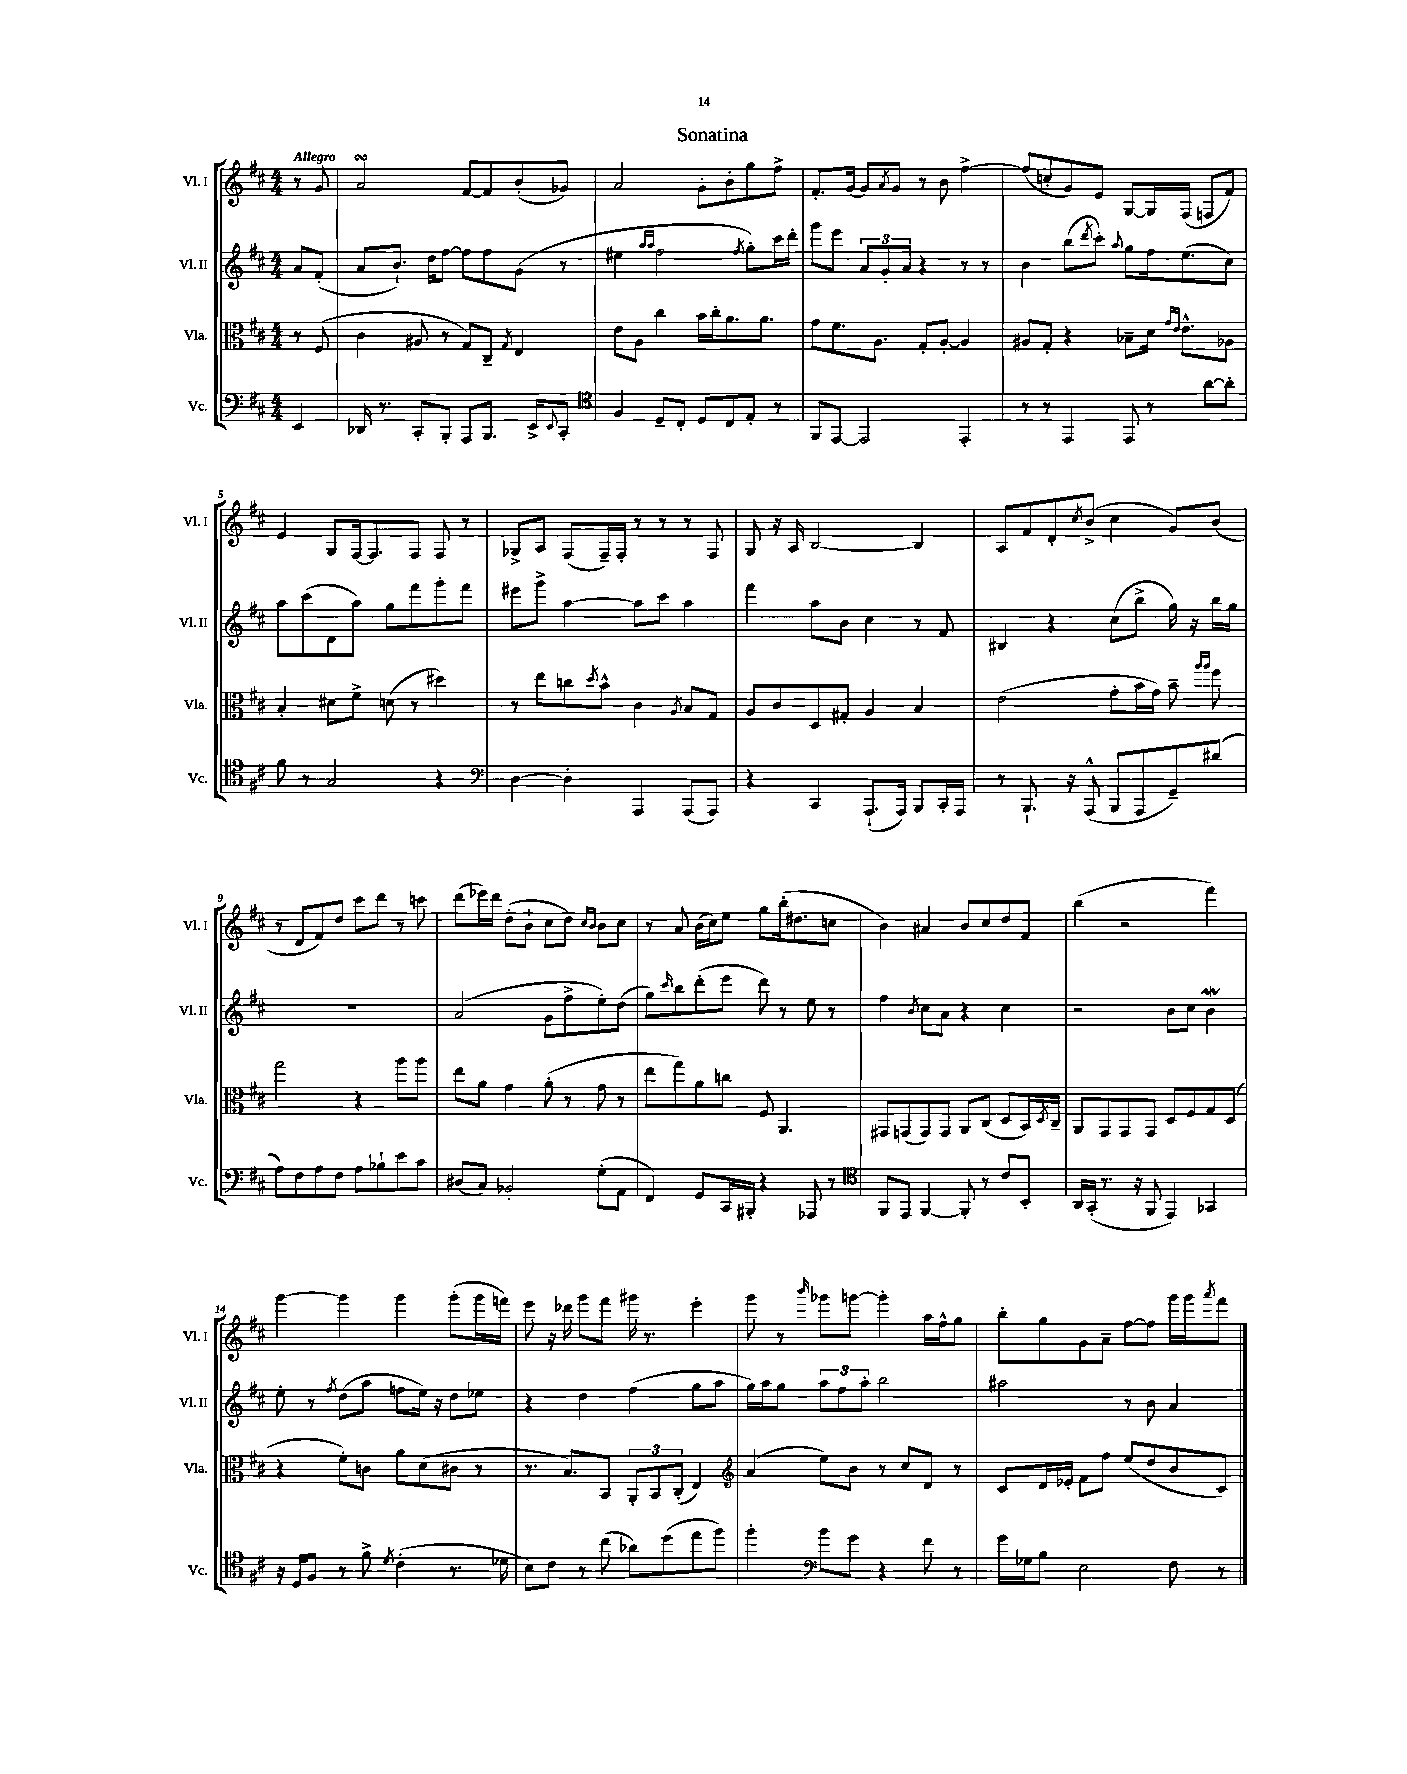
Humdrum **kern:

**kern	**kern	**kern	**kern
*staff4	*staff3	*staff2	*staff1
*clefF4	*clefC3	*clefG2	*clefG2
*k[f#c#]	*k[f#c#]	*k[f#c#]	*k[f#c#]
*M4/4	*M4/4	*M4/4	*M4/4
4EE	8r	8a	8r
.	(8F#	(8f#'	8g
=	=	=	=
16DD-	4c#	8a	2a
8.r	.	.	.
.	.	8.b`)	.
8CC#'	8A#	.	.
.	.	16dd	.
8BBB'	8r	[8ff#	.
8AAA	8G)	8ff#]	[8f#
8.BBB	8C#~	8ff#	8f#]
.	8qG	.	.
.	4E	(8g	(8b'
16EE^	.	.	.
8qqEE	.	.	.
8CC#'	.	8r	8g-)
=	=	=	=
*clefC4	*	*	*
4F#	8e	4ee#	2a
.	8A	.	.
.	.	16qqaa	.
.	.	16qqaa	.
8D~	4cc#	2ff#	.
8C#'	.	.	.
8D	16b	.	8g'
.	16cc#'	.	.
8C#	8.a	.	8b'
.	.	8qff#	.
8E'	.	8gg')	8gg
.	8.a	.	.
8r	.	16ccc#	8ff#^
.	.	16ddd'	.
=	=	=	=
8FF#	8g	8ggg	8.f#'
[8EE	8.f#	8eee	.
.	.	.	[16g
2EE]	.	12a	8g]
.	8.A	.	.
.	.	12g'	.
.	.	.	8qa
.	.	.	8g
.	.	12a	.
.	8G'	4r	8r
.	[8A'	.	8b
4EE'	4A]	8r	[4ff#^
.	.	8r	.
=	=	=	=
8r	8A#	4b	(8ff#]
8r	8G'	.	8cc'
4EE	4r	(8bb	8g)
.	.	8qddd	.
.	.	8ccc#')	8e
.	.	8qqaa	.
8EE	8B-~	8gg	[8G
8r	16d	16ff#	16G]
.	16qqg	.	.
.	16qqe	.	.
.	8.e^^	(8.ee	(16F#
[8a	.	.	8F
8a']	8A-	8cc#)	8f#)
=	=	=	=
8f#	4B'	8aa	4e
8r	.	(8ccc#	.
2G	8d#	8d	8G
.	8f#^	8aa)	[16F#
.	.	.	8.F#]
.	(8d	8gg	.
.	8r	8fff#	8F#
4r	4dd#)	8ggg'	8F#
.	.	8fff#	8r
=	=	=	=
*clefF4	*	*	*
[4D	8r	8eee#	8G-^
.	8ee	8ggg^	8A
4D']	8cc	[4aa	(8F#
.	8qdd	.	.
.	8b^^	.	16F#~)
.	.	.	16F#'
4AAA	4c#	8aa]	8r
.	.	8ccc#	8r
.	8qA	.	.
(8AAA	8B	4aa	8r
8AAA)	8G	.	8F#
=	=	=	=
4r	8A	4fff#	8G
.	8c#	.	16r
.	.	.	16A
4CC#	8D	8aa	[2B
.	8G#'	8b	.
(8.AAA`	4A	4cc#	.
16AAA)	.	.	.
8BBB	4B	8r	4B]
16CC#'	.	8f#	.
16AAA	.	.	.
=	=	=	=
8r	(2e	4B#	8A
8.BBB`	.	.	8f#
.	.	4r	8d'
16r	.	.	.
.	.	.	8qcc#
(8AAA^^	.	.	(8b^
8BBB	8g'	(8cc#	4cc#
8AAA	16b	8bb^	.
.	16g)	.	.
8GG~)	8b~	16gg)	8g)
.	.	16r	.
.	16qqaa	.	.
.	16qqaa	.	.
(8d#	8ff#	16bb	(8b
.	.	16gg	.
=	=	=	=
8A)	2gg	1r	8r
8F#	.	.	8d
8A	.	.	8f#)
8F#	.	.	8dd
8A	4r	.	8ccc#
8B-`	.	.	8ddd
8e	8aa	.	8r
8c#	8aa	.	8ccc
=	=	=	=
(8D#	8ee	(2a	(8ddd
8C#)	8a	.	16eee-)
.	.	.	16ddd
2BB-'	4g	.	(8dd'
.	.	.	8b`
.	(8a'	8g	8cc#
.	8r	8ff#^	8dd)
.	.	.	16qqcc#
.	.	.	16qqb
(8G'	8g	8ee')	8b
8AA	8r	(8dd	8cc#
=	=	=	=
4FF#)	8ee	8gg)	8r
.	.	16qqccc#	.
.	8gg)	8bb	8a
8GG	8a	(8ddd'	(16b
.	.	.	16cc#)
16CC#	8cc	8eee	8ee
16BBB#'	.	.	.
4r	8F#	8ddd)	8gg
.	4.AA	8r	(16bb'
.	.	.	8.dd#
8AAA-	.	8ee	.
8r	.	8r	8cc
=	=	=	=
*clefC4	*	*	*
8FF#	8GG#	4ff#	4b)
8EE	(8GG	.	.
.	.	8qb	.
[4FF#	8GG)	8cc#	4a#
.	8GG	8a	.
8FF#']	8AA	4r	8b
8r	(8C#	.	8cc#
8c#	8D	4cc#	8dd
8BB'	16BB)	.	8f#
.	8qD	.	.
.	16C#~	.	.
=	=	=	=
16AA	8AA	2r	(4bb
(16GG'	.	.	.
8.r	8GG	.	.
.	8GG	.	2r
16r	.	.	.
8FF#	8GG	.	.
4EE)	8D	8b	.
.	8F#	8cc#	.
4GG-	8G	4b	4fff#)
.	(8D	.	.
=	=	=	=
16r	4r	8ee'	[4ggg
16D	.	.	.
8F#	.	8r	.
.	.	8qff#	.
8r	8f#')	(8dd	4ggg]
8f#^	8c	8aa	.
8qd	.	.	.
(4c#'	8a	8ff	4ggg
.	(8d	16ee)	.
.	.	16r	.
8.r	8c#	8dd	(8ggg'
.	8r	8ee-	16ggg
16d-	.	.	16fff)
=	=	=	=
8B)	8.r	4r	8eee
8c#	.	.	16r
.	8.B)	.	16ddd-
8r	.	4dd	8ggg
(8cc#	8BB	.	8fff#
8a-)	12AA'	(4ff#	16ggg#
.	.	.	8.r
.	12BB	.	.
(8dd	.	.	.
.	(12C#'	.	.
8ee	4E)	8gg	4eee'
8ff#)	.	8aa	.
=	=	=	=
*	*clefG2	*	*
4ff#'	(4a	16gg)	8ggg
.	.	16aa	.
.	.	8gg	8r
*clefF4	*	*	*
.	.	.	16qqbbb
8b	8ee)	12aa	8ggg-
.	.	12ff#	.
8g	8b	.	[8ggg
.	.	12aa'	.
4r	8r	2bb	4ggg']
.	8cc#	.	.
8f#	8d	.	16aa
.	.	.	16ff#^^
8r	8r	.	8gg
=	=	=	=
16g	8c#	2aa#	8bb'
16G-	.	.	.
8B	16d	.	8gg
.	16e-'	.	.
2E	8f#	.	8g
.	8ff#	.	8a~
.	(8ee	8r	[8ff#
.	8dd	8b	8ff#]
8F#	8b	4a	16ggg
.	.	.	16ggg
.	.	.	8qaaa
8r	8c#)	.	8fff#
==	==	==	==
*-	*-	*-	*-
